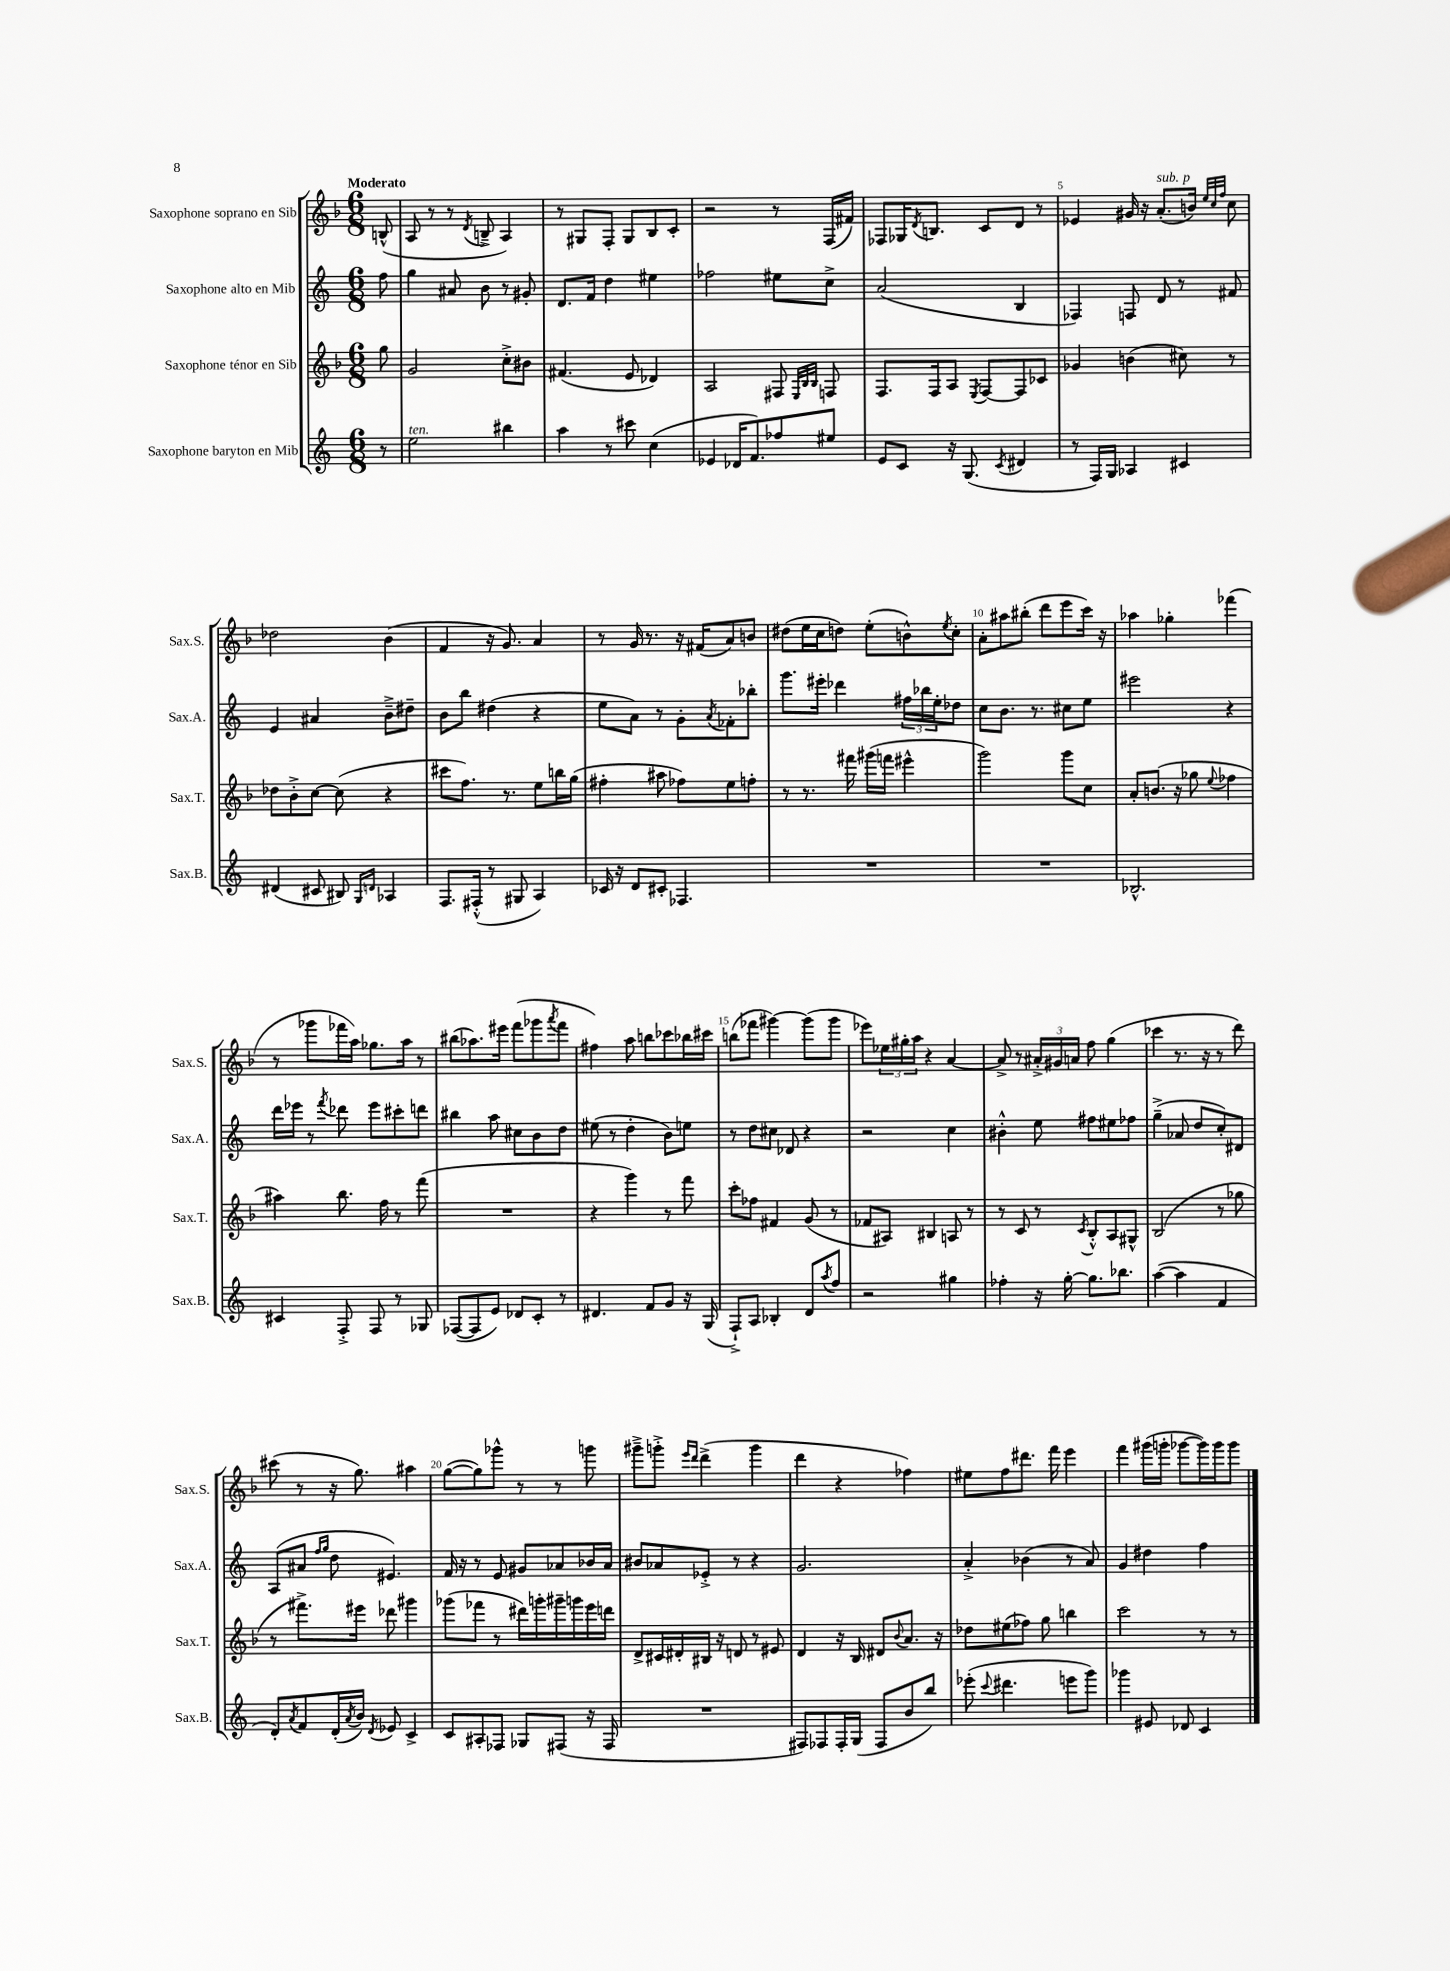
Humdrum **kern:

**kern	**kern	**kern	**kern
*staff4	*staff3	*staff2	*staff1
*clefG2	*clefG2	*clefG2	*clefG2
*k[]	*k[b-]	*k[]	*k[b-]
*M6/8	*M6/8	*M6/8	*M6/8
8r	8gg	8ff	(8B^^
=	=	=	=
2ee	2g	4gg	8A
.	.	.	8r
.	.	8a#	8r
.	.	.	8qd
.	.	8b	8B~^
4bb#	8cc'^	8r	4A)
.	8b#	8g#'	.
=	=	=	=
4aa	(4.f#	8.d	8r
.	.	.	8G#
.	.	16f	.
8r	.	4dd	8F'
8ccc#	8e	.	8G#
(4cc	4d-)	4ee#	8B-
.	.	.	8c'
=	=	=	=
4e-	2A	2ff-	2r
16d-	.	.	.
8.f)	.	.	.
8ff-	8F#	8ee#	8r
.	32qqE	.	.
.	32qqB-	.	.
.	32qqB-	.	.
8ee#	8F	8cc^	(16F
.	.	.	16f#)
=	=	=	=
8e	8.F	(2a	8F-
8c	.	.	16G-
.	.	.	8qd
.	16F	.	8.B
16r	8A	.	.
(8.G	.	.	.
.	8qE	.	.
.	[8F	.	8c
8qc	.	.	.
4d#	8F]	4B	8d
.	8c-	.	8r
=	=	=	=
8r	4g-	4F-)	4e-
16F)	.	.	.
16G	.	.	.
4A-	(4b	8F	16g#
.	.	.	16r
.	.	8d	(8.a'
4c#	8cc#)	8r	.
.	.	.	16b)
.	.	.	32qqee
.	.	.	32qqcc
.	.	.	32qqff
.	8r	8f#	8cc
=	=	=	=
(4d#	8dd-	4e	2dd-
.	8b-'^	.	.
8c#	[8cc	4a#	.
8B#)	(8cc]	.	.
16qqG	.	.	.
16qqd	.	.	.
4A-	4r	8b~^	(4b-
.	.	8dd#~	.
=	=	=	=
8.F	8ccc#	8b	4f
.	8.ff)	8bb	.
(16F#'^^	.	.	.
8r	.	(4dd#	16r
.	8.r	.	8.g)
8G#	.	.	.
4A)	8ee	4r	4a
.	16bb	.	.
.	(16gg	.	.
=	=	=	=
16c-	4ff#'	8ee	8r
16r	.	.	.
8d	.	8a)	16g
.	.	.	8.r
8c#'	8aa#	8r	.
4.F-	8ff-)	8g'	16r
.	.	.	(16f#
.	.	8qa	.
.	8ee	8f-'	8a)
.	8ff'	8bb-'	8b
=	=	=	=
2.r	8r	8.ggg	(8dd#
.	8.r	.	16ee
.	.	16eee#'	16cc
.	.	4ddd-	8dd)
.	16fff#	.	.
.	(16ggg#	.	(8ee'
.	16fff	.	.
.	4eee#^^	24ff#	8b^^)
.	.	24bb-	.
.	.	24ee'	.
.	.	.	8qee
.	.	8dd-	8cc'
=	=	=	=
2.r	2ggg)	8cc	8a'
.	.	8.b	8aa#
.	.	.	(8bb#'
.	.	8.r	.
.	.	.	8ddd
.	8ggg	8cc#	8eee
.	8cc	8ee	16ccc)
.	.	.	16r
=	=	=	=
2.B-^^	8a'	2eee#	4aa-
.	(8.b	.	.
.	.	.	4gg-'
.	16r	.	.
.	8gg-	.	.
.	8qqee	.	.
.	4ff-	4r	(4fff-
=	=	=	=
4c#	4aa#)	16ddd	8r
.	.	16eee-	.
.	.	8r	8ggg-
.	.	8qfff	.
8F'^	8.bb-	8ddd-	16fff-
.	.	.	16aa)
8F	.	8eee-	8.gg-
.	16ff	.	.
8r	8r	8ccc#'	.
.	.	.	16aa
8G-	(8fff	8ddd	8r
=	=	=	=
([8F-	2.r	4bb#	(8bb#
8F-]	.	.	8.aa-)
8e)	.	8aa	.
.	.	.	16eee#
8d-	.	8cc#	(8fff
8c'	.	8b	8ggg-
.	.	.	8qaaa
8r	.	8dd	8fff
=	=	=	=
4.d#	4r	(8ee#	4ff#)
.	.	8r	.
.	4ggg)	4dd'	8aa
8f	.	.	8bb
8g	8r	8b)	8ccc-
16r	8fff	8ee	16bb-
(16G	.	.	16ccc#
=	=	=	=
8F`^)	8ccc'	8r	(8bb
8A	8ff-	8dd	8fff-
4B-'	4f#	8cc#	[4ggg#)
.	.	8d-	.
8d	(8g	4r	(8ggg#]
8qaa	.	.	.
8ff	8r	.	8ggg#
=	=	=	=
2r	8f-	2r	8eee-)
.	8A#)	.	24ee-
.	.	.	24gg#'
.	.	.	24aa
.	4B#	.	4r
4gg#	8A	4cc	[4a
.	8r	.	.
=	=	=	=
4ff-'	8r	4b#'^^	8a^]
.	8c	.	8r
16r	8r	8ee	24a#'^
.	.	.	24g#
[16gg'	.	.	.
.	.	.	24a
.	8qc	.	.
8.gg]	8B-'^^	8ff#	8ff
.	8A	8ee#	(4gg
8.bb-	.	.	.
.	8G#^^	8ff-	.
=	=	=	=
([4aa	(2B-	(4gg~^	4ccc-
4aa]	.	8a-	8.r
.	.	8dd	.
.	.	.	16r
4f	8r	8cc')	8r
.	8gg-	8d#	8ddd)
=	=	=	=
8d')	8r	(8A	(8ccc#
8qa	.	.	.
8f	8.fff#^)	8a#	8r
.	.	16qqff	.
.	.	16qqgg	.
(16d'	.	8dd	16r
8qa	.	.	.
16b)	16eee#	.	8.gg)
8qd	.	.	.
8e-	8ddd-	4.e#)	.
4c^	4ggg#	.	4aa#
=	=	=	=
8c	(8ggg-	16f	([8gg
.	.	16r	.
8A#'	8fff-	8r	8gg])
8F-	8r	8e	8ggg-^^
8G-	16ddd#)	8g#	8r
.	16ggg'	.	.
(8F#	16ggg#~	8a-	8r
.	16ggg	.	.
16r	16eee	16b-	8ggg
16F#	16ddd	16a-	.
=	=	=	=
2.r	8d^	8b#	8ggg#~^
.	16c#	8a-	8ggg'^
.	16d#'	.	.
.	.	.	16qqeee
.	.	.	16qqddd
.	16B#	8e-'^	(4ddd^
.	16r	.	.
.	8d	8r	.
.	8r	4r	4ggg
.	8e#	.	.
=	=	=	=
8F#)	4d	2.g	4ddd
8F-	.	.	.
16F-'	16r	.	4r
(16G	16B-	.	.
8F-	8d#	.	.
.	8qqb-	.	.
8b	8.a	.	4ff-)
8bb)	.	.	.
.	16r	.	.
=	=	=	=
(8eee-'	8dd-	4a'^	8ee#
8qqccc	.	.	.
4.ddd#	(8ee#	.	8ff
.	8ff-)	(4b-	8.ddd#
.	8gg	.	.
.	.	.	16fff
8eee	4bb	8r	4eee
8ggg)	.	8a)	.
=	=	=	=
4ggg-	2ccc	4g	4fff
8e#	.	4dd#	(16ggg#
.	.	.	16ggg'
8d-	.	.	[8ggg-
4c	8r	4ff	16ggg-])
.	.	.	16ggg-
.	8r	.	8ggg-
==	==	==	==
*-	*-	*-	*-
